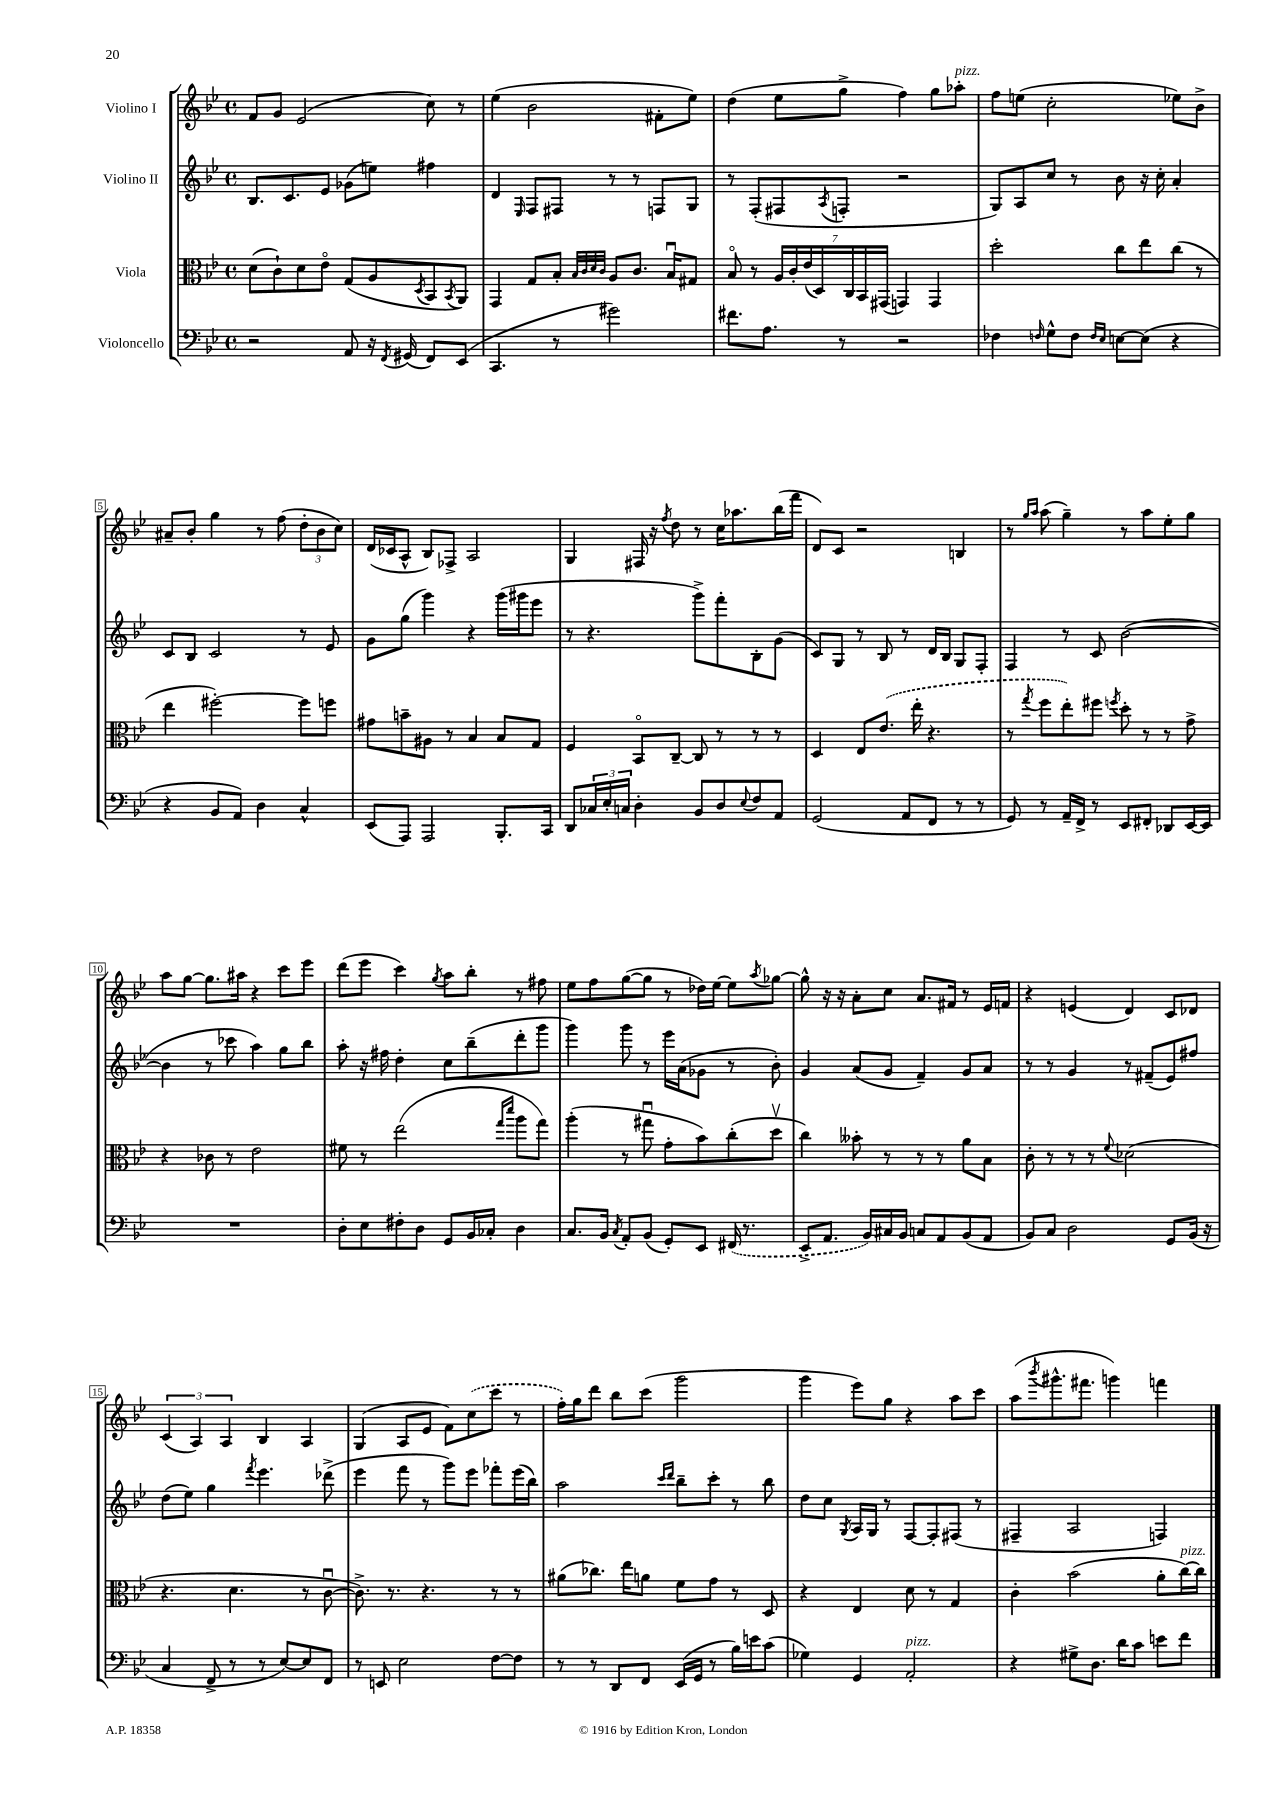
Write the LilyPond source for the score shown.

<<
\new StaffGroup <<
\new Staff = "s0" \with { instrumentName = "Violino I" } {
    \clef treble \key bes \major \defaultTimeSignature \time 4/4
    f'8 g'8 ees'2( c''8) r8 |
    ees''4( bes'2 fis'8-. ees''8) |
    d''4( ees''8 g''8-> f''4) g''8 aes''8-.^\markup { \italic "pizz." } |
    f''8 e''8( c''2-. ees''8) bes'8-> |
    ais'8-- bes'8-. g''4 r8 f''8( \tuplet 3/2 { d''8-. bes'8 c''8) } |
    d'16( ces'16 a8-^ bes8) fes8-> a2 |
    g4 fis16 r16 \acciaccatura { f''8 } d''8 r8 c''16 aes''8. bes''16( f'''16 |
    d'8) c'8 r2 b4 |
    r8 \grace { g''16 a''16 } a''8( g''4--) r8 a''8 ees''8-. g''8 |
    a''8 g''8~ g''8. ais''16 r4 c'''8 ees'''8 |
    d'''8( ees'''8 c'''4) \acciaccatura { g''8 } a''8 bes''8-. r8 fis''8 |
    ees''8 f''8 g''8~( g''8 r8 des''16) ees''16~ ees''8 \acciaccatura { a''8 } ges''8~ |
    ges''8-^ r16 r16 a'8-. c''8 a'8. fis'16 r8 ees'16 f'16 |
    r4 e'4( d'4) c'8 des'8 |
    \tuplet 3/2 { c'4( a4) a4 } bes4 a4 |
    g4( a8 ees'8 f'8) \once \slurDashed c''8( c'''8 r8 |
    f''16-.) g''16 d'''8 bes''8 c'''8( g'''2 |
    g'''4 ees'''8) g''8 r4 a''8 c'''8 |
    a''8( \acciaccatura { bes'''8 } gis'''8.-^ fis'''8. g'''4) f'''4 \bar "|." |
}
\new Staff = "s1" \with { instrumentName = "Violino II" } {
    \clef treble \key bes \major \defaultTimeSignature \time 4/4
    bes8. c'8. ees'8 ges'8( e''8) fis''4 |
    d'4 \grace { ees16 } f8 fis8 r8 r8 f8 g8 |
    r8 f8-.( fis8 \acciaccatura { a8 } f8-. r2 |
    g8) a8 c''8 r8 bes'8 r16 c''16-. a'4-. |
    c'8 bes8 c'2 r8 ees'8 |
    g'8 g''8( g'''4) r4 g'''16( gis'''16 ees'''8 |
    r8 r4. g'''8->) f'''8-. bes8-. g'8( |
    c'8) g8 r8 bes8 r8 d'16 bes16 g8 f8-. |
    f4 r8 c'8 bes'2~( |
    bes'4 r8 ces'''8 a''4) g''8 bes''8 |
    a''8-. r16 fis''16 d''4-. c''8 bes''8--( d'''8-. g'''8 |
    g'''4) g'''8 r8 ees'''16 a'16( ges'8 r8 bes'8-.) |
    g'4 a'8( g'8 f'4--) g'8 a'8 |
    r8 r8 g'4 r8 fis'8--( ees'8) fis''8 |
    d''8( ees''8) g''4 \acciaccatura { f'''8 } ees'''4. des'''8->( |
    ees'''4 f'''8 r8 g'''8) ees'''8 fes'''8-. ees'''16( bes''16) |
    a''2 \grace { c'''16 d'''16 } bes''8-- c'''8-. r8 bes''8 |
    d''8 c''8 \acciaccatura { g8 } a16 g16 r8 f8~ f8-. fis8( r8 |
    fis4-- a2 f4) \bar "|." |
}
\new Staff = "s2" \with { instrumentName = "Viola" } {
    \clef alto \key bes \major \defaultTimeSignature \time 4/4
    d'8( c'8-!) d'8 ees'8\flageolet g8( a8 \acciaccatura { d8 } bes,8 \acciaccatura { bes,8 } a,8) |
    g,4 g8 bes8-. \grace { bes32 c'32 d'32 c'32 } a8 c'8. bes16\downbow gis8 |
    bes8\flageolet r8 \tuplet 7/4 { a16 c'16-. ees'16( d16) c16 bes,16 gis,16( } g,4) g,4 |
    d''2-. c''8 ees''8 c''8( r8 |
    ees''4 fis''2~-.) fis''8 f''8 |
    gis'8 b'8-- ais8 r8 bes4 bes8 g8 |
    f4 bes,8\flageolet c8~-- c8 r8 r8 r8 |
    d4 ees8 \once \slurDashed ees'8.( ees''16-. r4. |
    r8 \acciaccatura { g''8 } f''8 ees''8-.) fis''8 \acciaccatura { f''8 } d''8-. r8 r8 g'8-> |
    r4 ces'8 r8 ees'2 |
    fis'8 r8 ees''2( \grace { g''16 d'''16 } a''8 g''8) |
    a''4-.( r8 gis''8\downbow g'8-. bes'8) c''8-.( d''8\upbow |
    c''4) beses'8-. r8 r8 r8 a'8 bes8 |
    c'8-. r8 r8 r8 \appoggiatura { f'8 } des'2( |
    r4. d'4. r8 c'8~\downbow |
    c'8.->) r8. r4. r8 r8 |
    ais'8( ces''8.) ees''16 a'8 f'8 g'8 r8 d8 |
    r4 ees4 d'8 r8 g4 |
    c'4-. bes'2( a'8-. c''16~^\markup { \italic "pizz." }) c''16 \bar "|." |
}
\new Staff = "s3" \with { instrumentName = "Violoncello" } {
    \clef bass \key bes \major \defaultTimeSignature \time 4/4
    r2 a,8 r16 \acciaccatura { f,8 } gis,16( f,8) ees,8( |
    c,4. r8 gis'2) |
    fis'8. a8. r8 r2 |
    fes4 \grace { f16 } g8-^ f8 \grace { f16 ees16 } e8~ e8( r4 |
    r4 bes,8 a,8) d4 c4-^ |
    ees,8( a,,8) a,,2 bes,,8.-. c,16 |
    d,8 \tuplet 3/2 { ces16 ees16-. c16 } d4-. bes,8 d8 \appoggiatura { ees8 } f8 a,8 |
    g,2( a,8 f,8 r8 r8 |
    g,8) r8 a,16-- f,16-> r8 ees,8 fis,8-. des,8 ees,16~ ees,16 |
    R1 |
    d8-. ees8 fis8-. d8 g,8 bes,16 ces16-. d4 |
    c8. bes,16 \acciaccatura { c8 } a,8-. bes,8( g,8-.) ees,8 \once \slurDashed fis,16( r8. |
    ees,8-> a,8. bes,16) cis16 bes,16 c8 a,8 bes,8( a,8 |
    bes,8) c8 d2 g,8 bes,16( r16 |
    c4 f,8-> r8 r8 ees8~) ees8 f,8 |
    r8 e,8 ees2 f8~ f8 |
    r8 r8 d,8 f,8 ees,16( g,16 r8 bes16) e'16 c'8( |
    ges4) g,4 a,2-.^\markup { \italic "pizz." } |
    r4 gis8-> d8. d'16 c'8 e'8 f'8 \bar "|." |
}
>>
>>
\layout { \context { \Score \override BarNumber.stencil = #(make-stencil-boxer 0.1 0.3 ly:text-interface::print) } }
